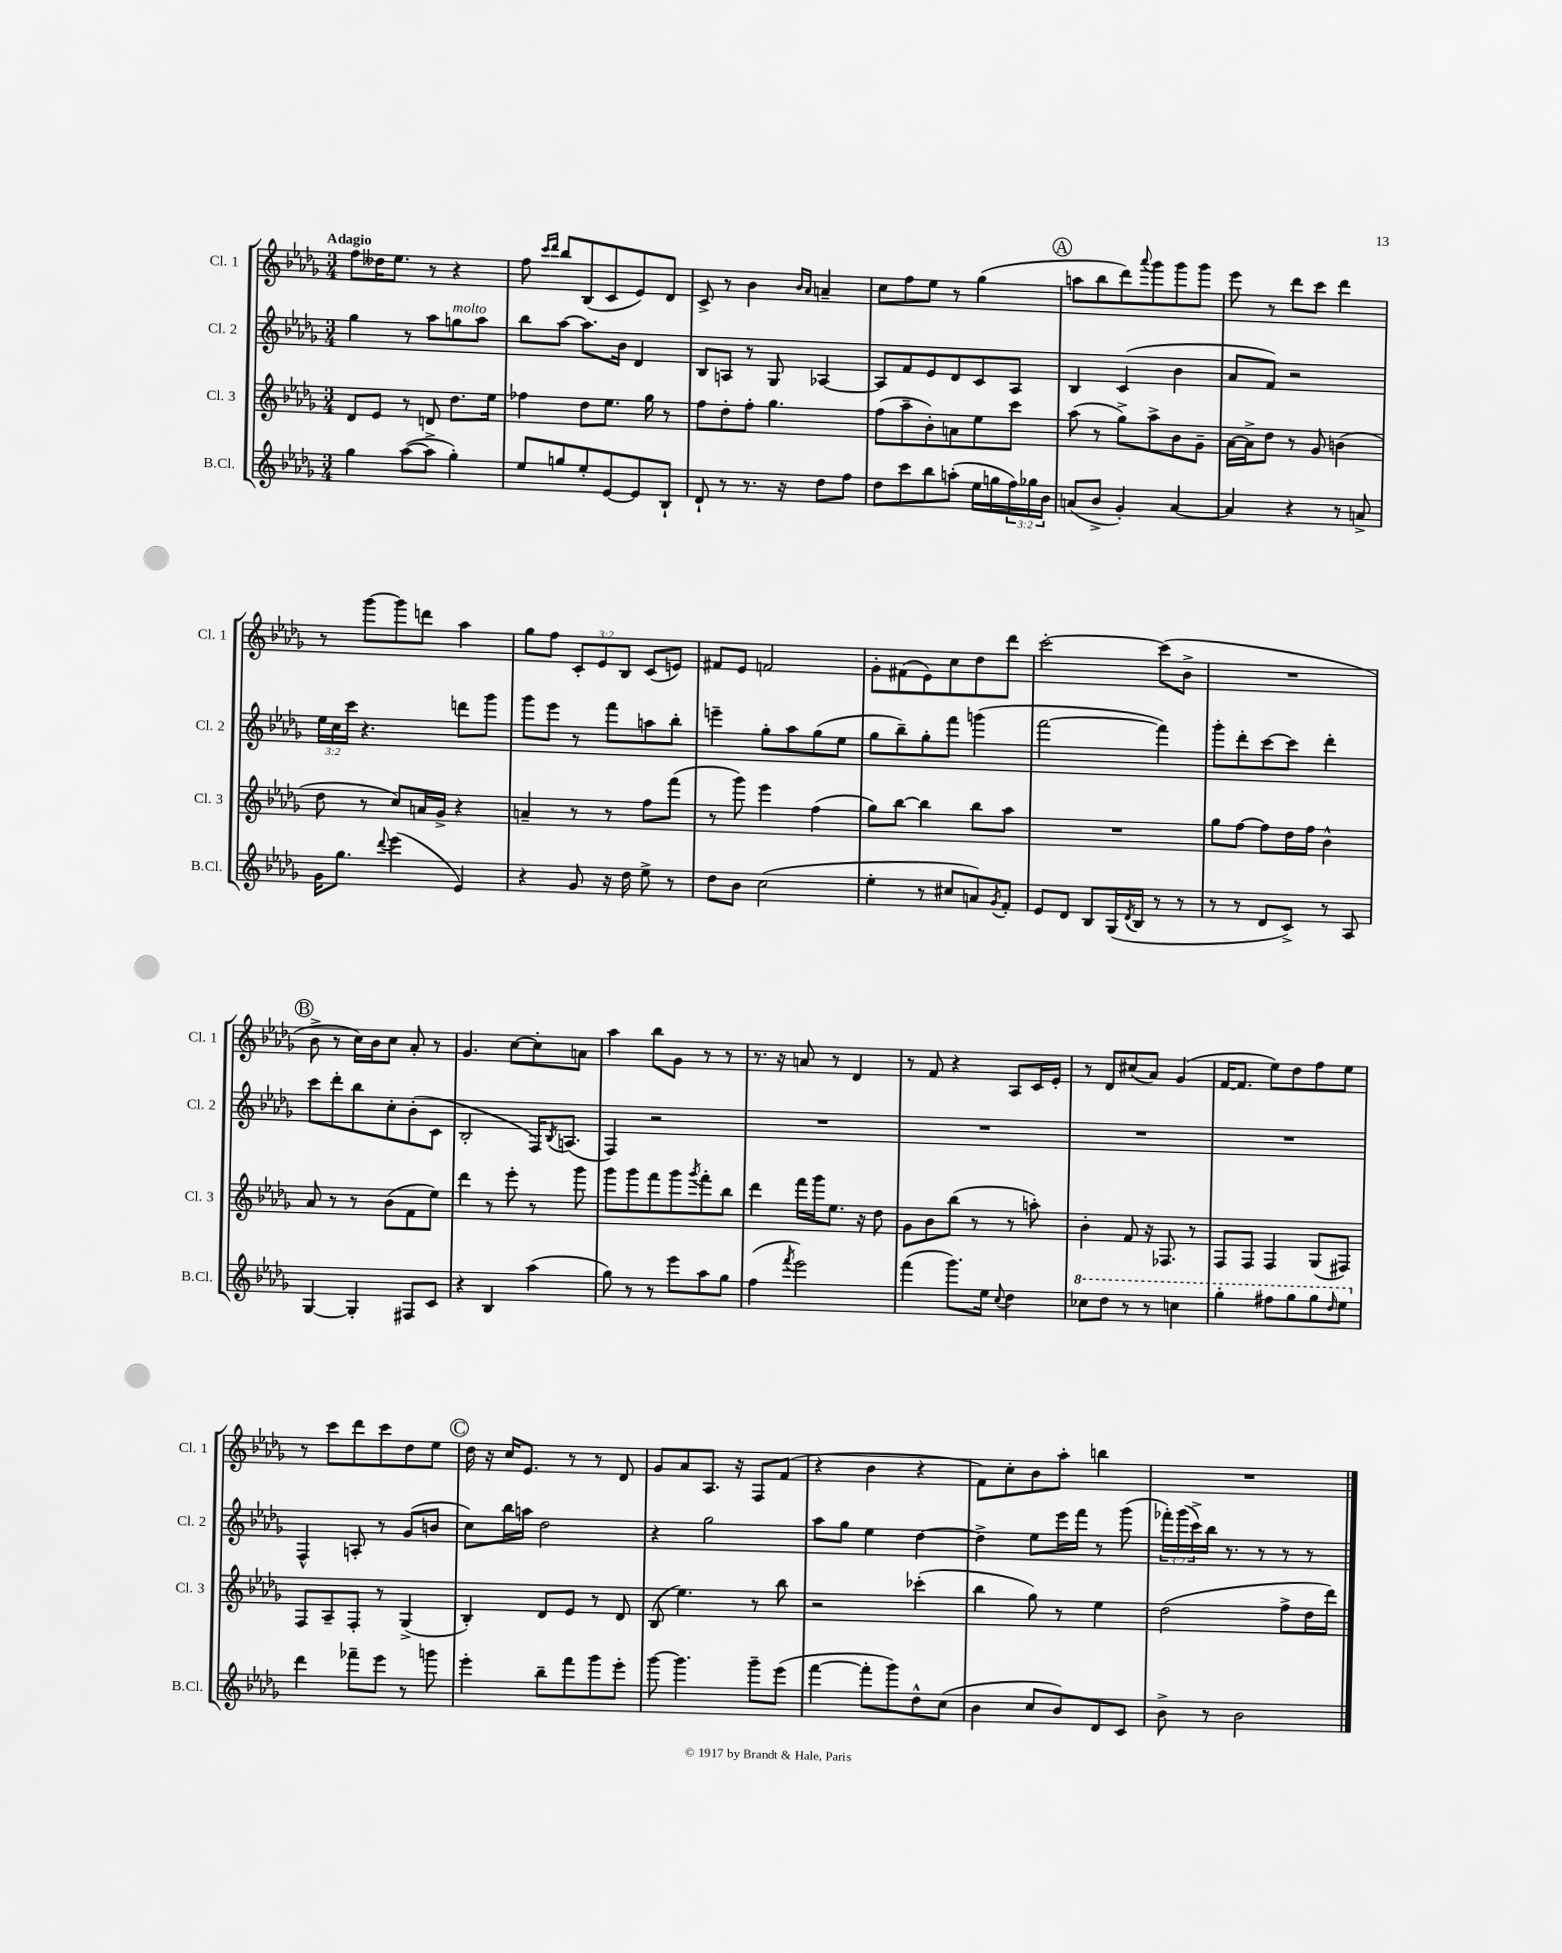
<<
\new StaffGroup <<
\new Staff = "s0" \with { instrumentName = "Cl. 1" shortInstrumentName = "Cl. 1" } {
    \clef treble \key des \major \numericTimeSignature \time 3/4 \override Staff.TupletNumber.text = #tuplet-number::calc-fraction-text \tempo "Adagio"
    f''8 deses''16 ees''8. r8 r4 |
    f''8 \grace { c'''16 des'''16 } bes''8 bes8( c'8 ees'8) des'8 |
    c'8-> r8 bes'4 \grace { bes'16 aes'16 } a'4-- |
    c''8 f''8 ees''8 r8 ges''4( |
    \mark \markup { \circle "A" } a''8 bes''8 des'''8) \appoggiatura { aes'''8 } ges'''8 ges'''8 ges'''8 |
    ees'''8 r8 des'''8 c'''8 des'''4 |
    r8 ges'''8~ ges'''8 d'''8 aes''4 |
    ges''8 f''8 \tuplet 3/2 { c'8-. ees'8 bes8 } c'8( e'8) |
    fis'8 ees'8 f'2 |
    ges'8-. fis'8( ees'8) c''8 des''8 des'''8 |
    c'''2~-. c'''8( bes'8-> |
    R2. |
    \mark \markup { \circle "B" } bes'8-> r8 c''16) bes'16 c''8 aes'8-. r8 |
    ges'4. c''8~ c''8-. a'8 |
    aes''4 bes''8 ges'8 r8 r8 |
    r8. r16 a'8 r8 des'4 |
    r8 f'8 r4 aes8 c'16 ees'16-. |
    r8 des'8 cis''8( aes'8) ges'4( |
    f'16~ f'8. ees''8) des''8 f''8 ees''8 |
    r8 c'''8 des'''8 c'''8 des''8 ees''8 |
    \mark \markup { \circle "C" } des''16 r16 c''16 ees'8. r8 r8 des'8 |
    ges'8 aes'8 aes8. r16 f8 f'8( |
    r4 bes'4 r4 |
    f'8) c''8-. bes'8 aes''8-. b''4 |
    R2. \bar "|." |
}
\new Staff = "s1" \with { instrumentName = "Cl. 2" shortInstrumentName = "Cl. 2" } {
    \clef treble \key des \major \numericTimeSignature \time 3/4 \override Staff.TupletNumber.text = #tuplet-number::calc-fraction-text
    ges''4 r8 aes''8 g''8^\markup { \italic "molto" } aes''8 |
    bes''8 aes''8~ aes''8. bes'16 des'4 |
    bes8 a8 r8 ges8 aes4~ |
    aes8 f'8 ees'8 des'8 c'8 aes8 |
    \mark \markup { \circle "A" } bes4 c'4( bes'4 |
    aes'8 f'8) r2 |
    \tuplet 3/2 { ees''16 c''16 c'''16 } r4. d'''8 ges'''8 |
    ges'''8 ees'''8 r8 f'''8 a''8 bes''8-. |
    e'''4-- ges''8-. aes''8 ges''8( ees''8 |
    ges''8 bes''8--) ges''8-. f'''8 g'''4( |
    f'''2~ f'''4) |
    ges'''8-. des'''8-. c'''8~ c'''8 des'''4-. |
    \mark \markup { \circle "B" } c'''8 des'''8-. bes''8 c''8-. bes'8-.( c'8 |
    bes2-. f16) \acciaccatura { bes8 } a8.( |
    f4) r2 |
    R2. |
    R2. |
    R2. |
    R2. |
    f4-^ a8-. r8 ges'8( b'8 |
    \mark \markup { \circle "C" } c''8) bes''16 a''16 des''2 |
    r4 ges''2 |
    aes''8 ges''8 ees''4 des''4~ |
    des''4-> ees''8 ees'''16 f'''16 r8 ges'''8( |
    \tuplet 3/2 { fes'''16-.) ges'''16( c'''16->) } bes''16 r8. r8 r8 r8 \bar "|." |
}
\new Staff = "s2" \with { instrumentName = "Cl. 3" shortInstrumentName = "Cl. 3" } {
    \clef treble \key des \major \numericTimeSignature \time 3/4
    des'8 ees'8 r8 d'8 des''8. ees''16 |
    fes''4 des''8 ees''8. ges''16 r8 |
    f''8 des''8-. f''8-. ges''4. |
    f''8( aes''8-- bes'8-.) a'8 ees''8 c'''8 |
    \mark \markup { \circle "A" } aes''8( r8 ges''8->) aes''8-> bes'8 ges'8-- |
    aes'16~ aes'16-> des''8 r8 ges'8 b'4( |
    des''8 r8 c''8) a'16 ges'16-> r4 |
    a'4-- r8 r8 f''8 f'''8( |
    r8 ges'''8) ees'''4 f''4( |
    ges''8) bes''8~ bes''4 bes''8 aes''8 |
    R2. |
    ges''8 f''8~ f''8 des''16 f''16 bes'4-^ |
    \mark \markup { \circle "B" } aes'8 r8 r8 bes'8( f'8 ees''8) |
    des'''4 r8 ees'''8-. r8 ges'''8 |
    ges'''8 ges'''8 f'''8 ges'''8 \acciaccatura { ges'''8 } f'''8-. bes''8 |
    des'''4 f'''16 ges'''16 ees''8. r16 des''8 |
    ges'8 bes'8 bes''8( r8 r8 a''8-.) |
    bes'4-. f'8 r16 fes8. r8 |
    f8 f8 f4 ges8( fis8) |
    f8 aes8-- f8-. r8 ges4->( |
    \mark \markup { \circle "C" } bes4-.) des'8 ees'8 r8 des'8 |
    bes8( ees''4.) r8 bes''8 |
    r2 ces'''4-.( |
    bes''4 ges''8) r8 ees''4 |
    des''2( f''8-> des''16 des'''16) \bar "|." |
}
\new Staff = "s3" \with { instrumentName = "B.Cl." shortInstrumentName = "B.Cl." } {
    \clef treble \key des \major \numericTimeSignature \time 3/4 \override Staff.TupletNumber.text = #tuplet-number::calc-fraction-text
    ges''4 aes''8~( aes''8-> ges''4-.) |
    ees''8 g''8 ees''8-. ees'8~ ees'8 bes8-! |
    des'8-! r8 r8. r16 des''8 f''8 |
    des''8 c'''8 bes''8 a''8-.( ees''16 g''16 \tuplet 3/2 { f''16) ges''16 bes'16 } |
    \mark \markup { \circle "A" } a'8( bes'8-> ges'4-.) a'4~ |
    a'4 r4 r8 a'8-> |
    ges'16 ges''8. \appoggiatura { des'''8 } ees'''4( ees'4) |
    r4 ges'8 r16 des''16 ees''8-> r8 |
    des''8 bes'8 c''2( |
    ees''4-. r8 cis''8 a'8) \acciaccatura { ges'8 } f'8-. |
    ees'8 des'8 bes8 ges16( \acciaccatura { des'8 } bes16 r8 r8 |
    r8 r8 des'8 c'8->) r8 aes8 |
    \mark \markup { \circle "B" } ges4~ ges4-. fis8 c'8 |
    r4 bes4 aes''4( |
    ges''8) r8 r8 ees'''8 aes''8 ges''8 |
    f''4( \acciaccatura { f'''8 } ees'''2) |
    f'''4( ges'''8.) ees''16 \appoggiatura { c''8 } des''4 |
    \ottava #1 ces'''8 des'''8 r8 r8 c'''4 |
    ges'''4-. fis'''8 ges'''8 ges'''8 \grace { des'''16 } ees'''8 \ottava #0 |
    des'''4 fes'''8-- ees'''8 r8 g'''8 |
    \mark \markup { \circle "C" } ees'''4-. bes''8-- f'''8 ges'''8 ees'''8-. |
    ges'''8~ ges'''4. ges'''8-- ees'''8( |
    f'''4~ f'''8-. ges'''8) des''8-^ c''8( |
    bes'4 c''8 bes'8) des'8 c'8 |
    bes'8-> r8 bes'2 \bar "|." |
}
>>
>>
\layout { \context { \Score \remove "Bar_number_engraver" } }
